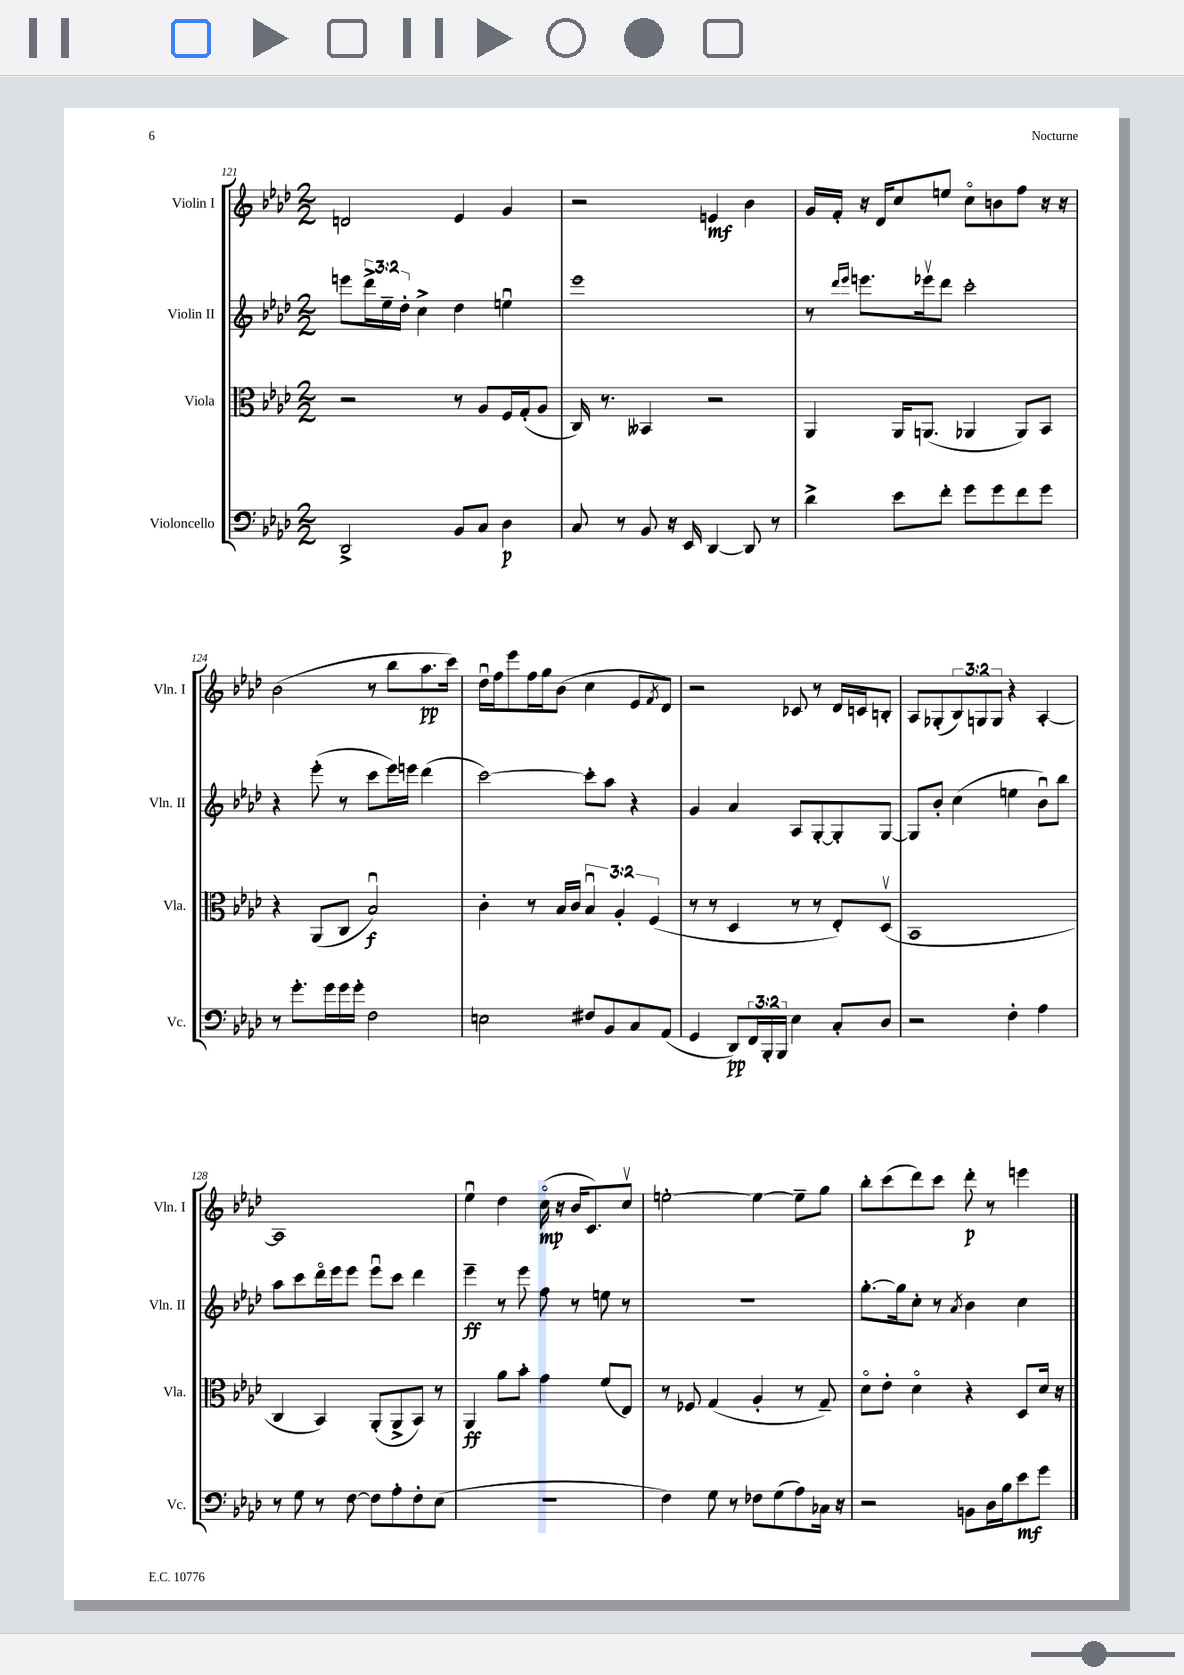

**kern	**dynam	**kern	**dynam	**kern	**dynam	**kern	**dynam
*part4	*part4	*part3	*part3	*part2	*part2	*part1	*part1
*staff4	*staff4	*staff3	*staff3	*staff2	*staff2	*staff1	*staff1
*I"Violoncello	*	*I"Viola	*	*I"Violin II	*	*I"Violin I	*
*I'Vc.	*	*I'Vla.	*	*I'Vln. II	*	*I'Vln. I	*
*clefF4	*	*clefC3	*	*clefG2	*	*clefG2	*
*k[b-e-a-d-]	*	*k[b-e-a-d-]	*	*k[b-e-a-d-]	*	*k[b-e-a-d-]	*
*M2/2	*	*M2/2	*	*M2/2	*	*M2/2	*
=121	=121	=121	=121	=121	=121	=121	=121
2DD-^/	.	2r	.	8eeen\L	.	2dn/	.
.	.	.	.	24ddd-^\L	.	.	.
.	.	.	.	24ee-~\	.	.	.
.	.	.	.	24dd-'\JJ	.	.	.
.	.	.	.	4cc^\	.	.	.
8BB-/L	.	8r	.	4dd-\	.	4e-/	.
8C/J	.	8A-/L	.	.	.	.	.
4D-\	p	16F/L	.	4eenu\	.	4g/	.
.	.	(16G'/J	.	.	.	.	.
.	.	8A-/J	.	.	.	.	.
=122	=122	=122	=122	=122	=122	=122	=122
8C/	.	16C/)	.	1eee-	.	2r	.
.	.	8.r	.	.	.	.	.
8r	.	.	.	.	.	.	.
8BB-/	.	4BB--X/	.	.	.	.	.
16r	.	.	.	.	.	.	.
16EE-/	.	.	.	.	.	.	.
[4DD-/	.	2r	.	.	.	4en/	mf
8DD-/]	.	.	.	.	.	4b-\	.
8r	.	.	.	.	.	.	.
=123	=123	=123	=123	=123	=123	=123	=123
4d-^\	.	4AA-/	.	8r	.	16g/LL	.
.	.	.	.	.	.	16f'/JJ	.
.	.	.	.	16qqddd-/LL	.	.	.
.	.	.	.	16qqeee-/JJ	.	.	.
.	.	.	.	8.eeen\L	.	16r	.
.	.	.	.	.	.	16d-/KL	.
8e-\L	.	16AA-/KL	.	.	.	8cc/	.
.	.	(8.AAn/J	.	16eee-Xv\k	.	.	.
8f'\J	.	.	.	8ddd-\J	.	8een/J	.
8g\L	.	4AA-X/	.	2ccc'\	.	8cc\L	.
8g\	.	.	.	.	.	8bn\	.
8f\	.	8AA-/L)	.	.	.	8ff\J	.
8g\J	.	8BB-/J	.	.	.	16r	.
.	.	.	.	.	.	16r	.
!!LO:LB:g=z
=124	=124	=124	=124	=124	=124	=124	=124
8r	.	4r	.	4r	.	(2b-\	.
8.g'\L	.	.	.	.	.	.	.
.	.	(8AA-/L	.	(8eee-'\	.	.	.
16g\L	.	.	.	.	.	.	.
16g\	.	8C/J	.	8r	.	.	.
16g'\JJ	.	.	.	.	.	.	.
2F\	.	2B-u/)	f	8ccc\L	.	8r	.
.	.	.	.	16eee-\L)	.	8bb-\L	.
.	.	.	.	16eeen\JJ	.	.	.
.	.	.	.	(4ddd-\	.	8.aa-\	pp
.	.	.	.	.	.	16ccc\Jk)	.
=125	=125	=125	=125	=125	=125	=125	=125
2En\	.	4c'\	.	[2ccc\)	.	16dd-u\LL	.
.	.	.	.	.	.	16ff\J	.
.	.	.	.	.	.	8eee-\	.
.	.	8r	.	.	.	16ff\L	.
.	.	.	.	.	.	16gg\J	.
.	.	16B-/LL	.	.	.	(8b-\J	.
.	.	16c/JJ	.	.	.	.	.
8F#X/L	.	6B-u/	.	8ccc'\L]	.	4cc\	.
8BB-/	.	.	.	8aa-\J	.	.	.
.	.	6A-'/	.	.	.	.	.
8C/	.	.	.	4r	.	8e-/L	.
.	.	(6F/	.	.	.	.	.
.	.	.	.	.	.	8qf/	.
(8AA-/J	.	.	.	.	.	8d-/J)	.
=126	=126	=126	=126	=126	=126	=126	=126
4GG/	.	8r	.	4g/	.	2r	.
.	.	8r	.	.	.	.	.
8DD-/L)	pp	4D-/	.	4a-/	.	.	.
24FF/L	.	.	.	.	.	.	.
24BBB-'/	.	.	.	.	.	.	.
24BBB-/JJ	.	.	.	.	.	.	.
4E-\	.	8r	.	8A-/L	.	8c-X/	.
.	.	8r	.	[8G'/	.	8r	.
8C'/L	.	8E-'/L)	.	8G'/]	.	16d-/LL	.
.	.	.	.	.	.	16cn/J	.
8D-/J	.	(8D-v/J	.	[8G/J	.	8Bn'/J	.
=127	=127	=127	=127	=127	=127	=127	=127
2r	.	1BB-	.	8G/L]	.	8A-/L	.
.	.	.	.	8b-'/J	.	(8G-X'/	.
.	.	.	.	(4cc\	.	12B-/)	.
.	.	.	.	.	.	12Gn/	.
.	.	.	.	.	.	12G/J	.
4F'\	.	.	.	4een\	.	4r	.
4A-\	.	.	.	8b-u\L)	.	[4A-'/	.
.	.	.	.	8bb-\J	.	.	.
!!LO:LB:g=z
=128	=128	=128	=128	=128	=128	=128	=128
8r	.	4C/	.	8aa-\L	.	1A-]	.
8G\	.	.	.	8ccc\	.	.	.
8r	.	4BB-/)	.	16ddd-\L	.	.	.
.	.	.	.	16eee-\J	.	.	.
[8F\	.	.	.	8eee-\J	.	.	.
8F\L]	.	(8AA-'/L	.	8eee-u\L	.	.	.
8A-'\	.	8AA-^/	.	8ccc\J	.	.	.
8F'\	.	8BB-/J)	.	4ddd-\	.	.	.
(8E-\J	.	8r	.	.	.	.	.
=129	=129	=129	=129	=129	=129	=129	=129
1r	.	4AA-/	ff	4eee-~\	ff	4ee-u\	.
.	.	8a-\L	.	8r	.	4dd-\	.
.	.	8b-'\J	.	8eee-\	.	.	.
.	.	4g\	.	8ff\	.	(16cc\	mp
.	.	.	.	.	.	16r	.
.	.	.	.	8r	.	16b-/KL	.
.	.	.	.	.	.	8.c/)	.
.	.	(8f/L	.	8een\	.	.	.
.	.	8E-/J)	.	8r	.	8ccv/J	.
=130	=130	=130	=130	=130	=130	=130	=130
4F\)	.	8r	.	1r	.	[2een'\	.
.	.	8F-X/	.	.	.	.	.
8G\	.	(4G/	.	.	.	.	.
8r	.	.	.	.	.	.	.
8F-X\L	.	4A-'/	.	.	.	4ee\_	.
(8G\	.	.	.	.	.	.	.
8A-\)	.	8r	.	.	.	8ee~\L]	.
16C-X\Jk	.	8G~/)	.	.	.	8gg\J	.
16r	.	.	.	.	.	.	.
=131	=131	=131	=131	=131	=131	=131	=131
2r	.	8d-\L	.	[8.gg'\L	.	8bb-'\L	.
.	.	8e-'\J	.	.	.	(8ccc\	.
.	.	.	.	16gg\k]	.	.	.
.	.	4d-\	.	8cc'\J	.	8ddd-\)	.
.	.	.	.	8r	.	8ccc\J	.
.	.	.	.	8qa-/	.	.	.
8BBn\L	.	4r	.	4b-\	.	8ddd-'\	p
16D-\L	.	.	.	.	.	8r	.
16B-\J	.	.	.	.	.	.	.
8e-\	mf	8D-/L	.	4cc\	.	4eeen\	.
8g\J	.	16d-/Jk	.	.	.	.	.
.	.	16r	.	.	.	.	.
==	==	==	==	==	==	==	==
*-	*-	*-	*-	*-	*-	*-	*-
